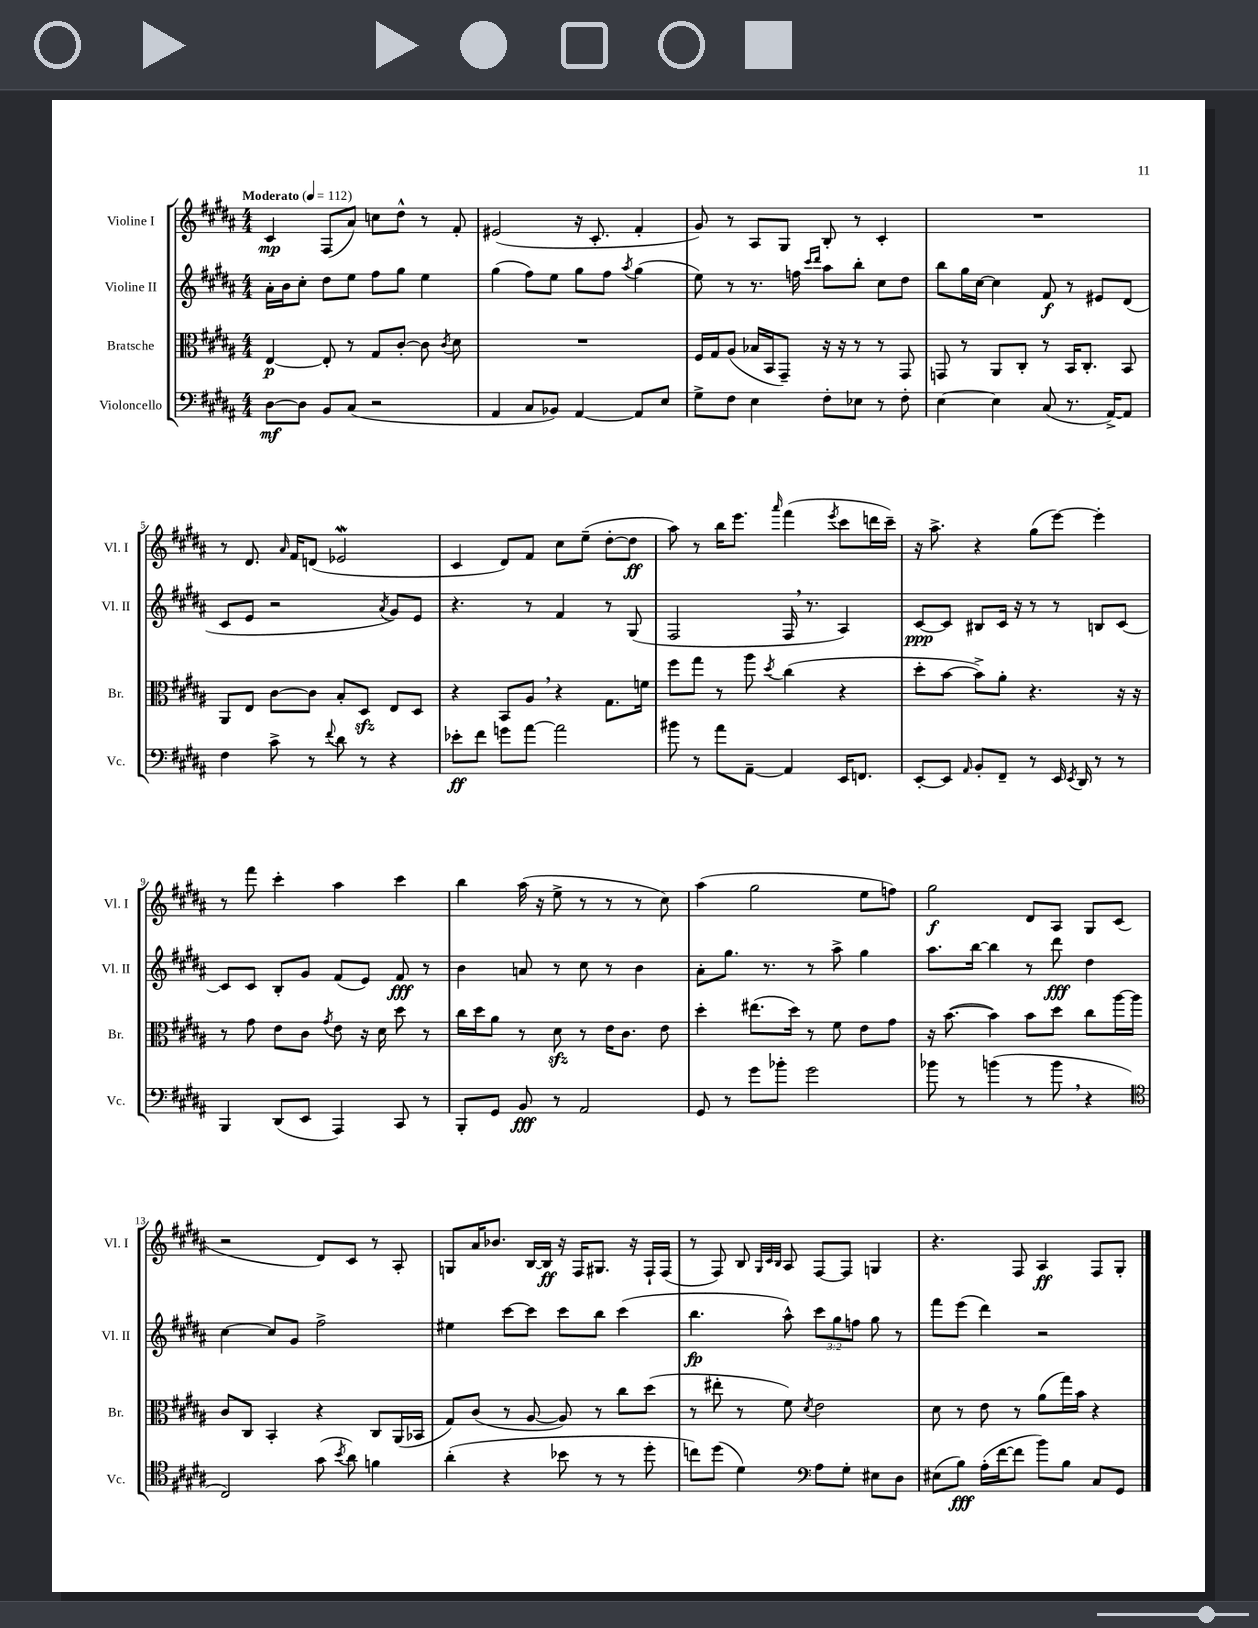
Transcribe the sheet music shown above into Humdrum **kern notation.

**kern	**kern	**kern	**kern
*staff4	*staff3	*staff2	*staff1
*clefF4	*clefC3	*clefG2	*clefG2
*k[f#c#g#d#a#]	*k[f#c#g#d#a#]	*k[f#c#g#d#a#]	*k[f#c#g#d#a#]
*M4/4	*M4/4	*M4/4	*M4/4
*MM112	*MM112	*MM112	*MM112
[8D#\L	[4E/	16a#'\LL	4c#/
.	.	16b\J	.
8D#\]J	.	8cc#'\J	.
8BB/L	8E'/]	8dd#\L	(8F#/L
(8C#/J	8r	8ee\J	8a#/J)
2r	8G#/L	8ff#\L	8cc\L
.	[8c#'/J	8gg#\J	8dd#^^\J
.	8c#\]	4ee\	8r
.	8qc#/	.	.
.	8d#\	.	8f#'/
=	=	=	=
4AA#/	1r	(4gg#\	(2e#/
8C#/L	.	8ff#\L)	.
8BB-/J)	.	8ee\J	.
[4AA#/	.	8gg#\L	16r
.	.	.	8.c#'/
.	.	8ff#\J	.
.	.	8qaa#/	.
8AA#/]L	.	(4gg#\	4f#'/
8E/J	.	.	.
=	=	=	=
8G#^\L	16F#/LL	8ee\)	8g#/)
.	16G#/J	.	.
8F#\J	(8A#/J	8r	8r
4E\	16B-/LL	8.r	8A#/L
.	16BB/J	.	.
.	8GG#~/J)	.	8G#/J
.	.	16ff\	.
.	.	16qqccc#/LL	.
.	.	16qqddd#/JJ	.
8F#'\L	16r	8aa#\L	8B'/
.	16r	.	.
8E-\J	8r	8bb'\J	8r
8r	8r	8cc#\L	4c#'/
8F#'\	8GG#/	8dd#\J	.
=	=	=	=
[4E\	8GG/	8bb\L	1r
.	8r	16gg#\L	.
.	.	[16cc#\JJ	.
4E\]	8AA#/L	4cc#\]	.
.	8C#'/J	.	.
(8C#/	8r	8f#/	.
8.r	16BB/LK	8r	.
.	8.C#'/J	.	.
.	.	8e#/L	.
[16AA#^/LK)	.	.	.
8AA#/]J	8BB/	(8d#/J	.
=	=	=	=
4F#\	8AA#/L	8c#/L	8r
.	8E/J	8e/J	8.d#/
8c#^\	[8c#\L	2r	.
.	.	.	16qqa#/
.	.	.	16f#/LK
8r	8c#\]J	.	(8d/J
8qqf#/	.	.	.
8d#\	8B'/L	.	2e-/
8r	8D#/J	.	.
.	.	8qa#/	.
4r	8E/L	8g#/L)	.
.	8D#/J	8e/J	.
=	=	=	=
8e-'\L	4r	4.r	4c#/
8f#\J	.	.	.
8g\L	8BB/L	.	8d#/L)
[8a#\J	8A#/J	8r	8f#/J
2a#\]	4r	4f#/	8cc#\L
.	.	.	(8ee~\J
.	8.G#\L	8r	[8dd#'\L
.	.	(8G#/	8dd#\]J
.	16f\Jk	.	.
=	=	=	=
8b#\	8ff#\L	2F#/	8aa#\)
8r	8gg#\J	.	8r
8a#\L	8r	.	16bb\LK
.	.	.	8.eee\J
[8AA#~\J	8aa#\	.	.
.	8qdd#/	.	16qqaaa#/
4AA#/]	(4cc#\	16F#/	(4fff#\
.	.	8.r	.
.	.	.	8qeee/
16EE/LK	4r	4A#/)	8ccc#\L
8.FF/J	.	.	.
.	.	.	16ddd\L
.	.	.	16ccc#~\JJ)
=	=	=	=
[8EE'/L	8dd#'\L	[8c#/L	16r
.	.	.	8.aa#^\
8EE/]J	[8b\J	8c#/]J	.
16qqAA#/	.	.	.
8BB'/L	8b^\]L)	8B#/L	4r
8FF#~/J	8a#'\J	16c#/Jk	.
.	.	16r	.
8r	4.r	8r	(8gg#\L
16EE/	.	8r	[8eee\J)
8qEE/	.	.	.
16DD#/	.	.	.
8r	.	8B/L	4eee'\]
8r	16r	[8c#/J	.
.	16r	.	.
=	=	=	=
4BBB/	8r	8c#/]L	8r
.	8g#\	8c#/J	8fff#\
(8DD#/L	8e\L	8B'/L	4ccc#'\
8EE/J	8c#\J	8g#/J	.
.	8qg#/	.	.
4AAA#/)	8e\	(8f#/L	4aa#\
.	16r	8e/J)	.
.	16d#\	.	.
8CC#/	8dd#\	8f#/	4ccc#\
8r	8r	8r	.
=	=	=	=
8BBB'/L	16cc#\LL	4b\	4bb\
.	16dd#\J	.	.
8GG#/J	8a#\J	.	.
8BB/	8r	8a/	(16aa#\
.	.	.	16r
8r	8d#\	8r	8ee^\
2AA#/	8r	8cc#\	8r
.	16e\LK	8r	8r
.	8.c#\J	.	.
.	.	4b\	8r
.	8e\	.	8cc#\)
=	=	=	=
8GG#/	4dd#'\	8a#'\L	(4aa#\
8r	.	8.gg#\J	.
8g#\L	(8.ee#\L	.	2gg#\
.	.	8.r	.
8b-'\J	.	.	.
.	16dd#\Jk)	.	.
2g#\	8r	8r	.
.	8f#\	8aa#^\	.
.	8e\L	4gg#\	8ee\L
.	8g#\J	.	8ff\J)
=	=	=	=
8b-\	16r	8.aa#\L	2gg#\
.	([8.b\	.	.
8r	.	.	.
.	.	[16bb\Jk	.
(4b\	4b\])	4bb\]	.
8r	8b\L	8r	8d#/L
8b\	8dd#\J	8ddd#\	8A#/J
4r	8cc#\L	4dd#\	8G#/L
.	[16aa#\L	.	(8c#/J
.	16aa#\]JJ	.	.
=	=	=	=
*clefC4	*	*	*
2C#/)	8c#/L	[4cc#\	2r
.	8C#/J	.	.
.	4BB'/	8cc#/]L	.
.	.	8g#/J	.
(8g#\	4r	2ff#^\	8d#/L)
8qb/	.	.	.
8a#\)	.	.	8c#/J
4f\	8C#/L	.	8r
.	(16AA#/L	.	8A#'/
.	16BB-/JJ	.	.
=	=	=	=
(4a#'\	8G#/L)	4ee#\	8G/L
.	(8c#/J	.	16a#/K
.	.	.	8.b-/J
4r	8r	[8ccc#\L	.
.	[8A#/	8ccc#\]J	[16B/LL
.	.	.	16B/]JJ
8b-\	8A#/])	8ccc#\L	16r
.	.	.	16F#/LK
8r	8r	8bb\J	8.G#/J
8r	8cc#\L	(4ccc#\	.
.	.	.	16r
8dd#'\	(8dd#\J	.	16F#`/LL
.	.	.	(16F#/JJ
=	=	=	=
8cc\L)	8r	4.bb\	8r
(8dd#\J	8ee#'\	.	8F#/)
4d#\)	8r	.	8B/
.	.	.	32qqG#/LLL
.	.	.	32qqc#/
.	.	.	32qqB/JJJ
.	8f#\)	8aa#^^\)	8A#/
*clefF4	*	*	*
.	8qd#/	.	.
8A#\L	2e\	12ccc#\L	[8F#/L
.	.	12gg#\	.
8G#'\J	.	.	8F#/]J
.	.	12ff\J	.
8E#\L	.	8gg#\	4G/
8D#\J	.	8r	.
=	=	=	=
(8E#\L	8d#\	8fff#\L	4.r
8B\J)	8r	(8eee\J	.
(16A#'\LL	8e\	4ddd#\)	.
[16f#\J	.	.	.
8f#\]J	8r	.	8F#/
8b\L)	(8a#\L	2r	4A#/
8B\J	16gg#\L)	.	.
.	16b\JJ	.	.
8C#/L	4r	.	8F#/L
8GG#/J	.	.	8G#'/J
==	==	==	==
*-	*-	*-	*-
